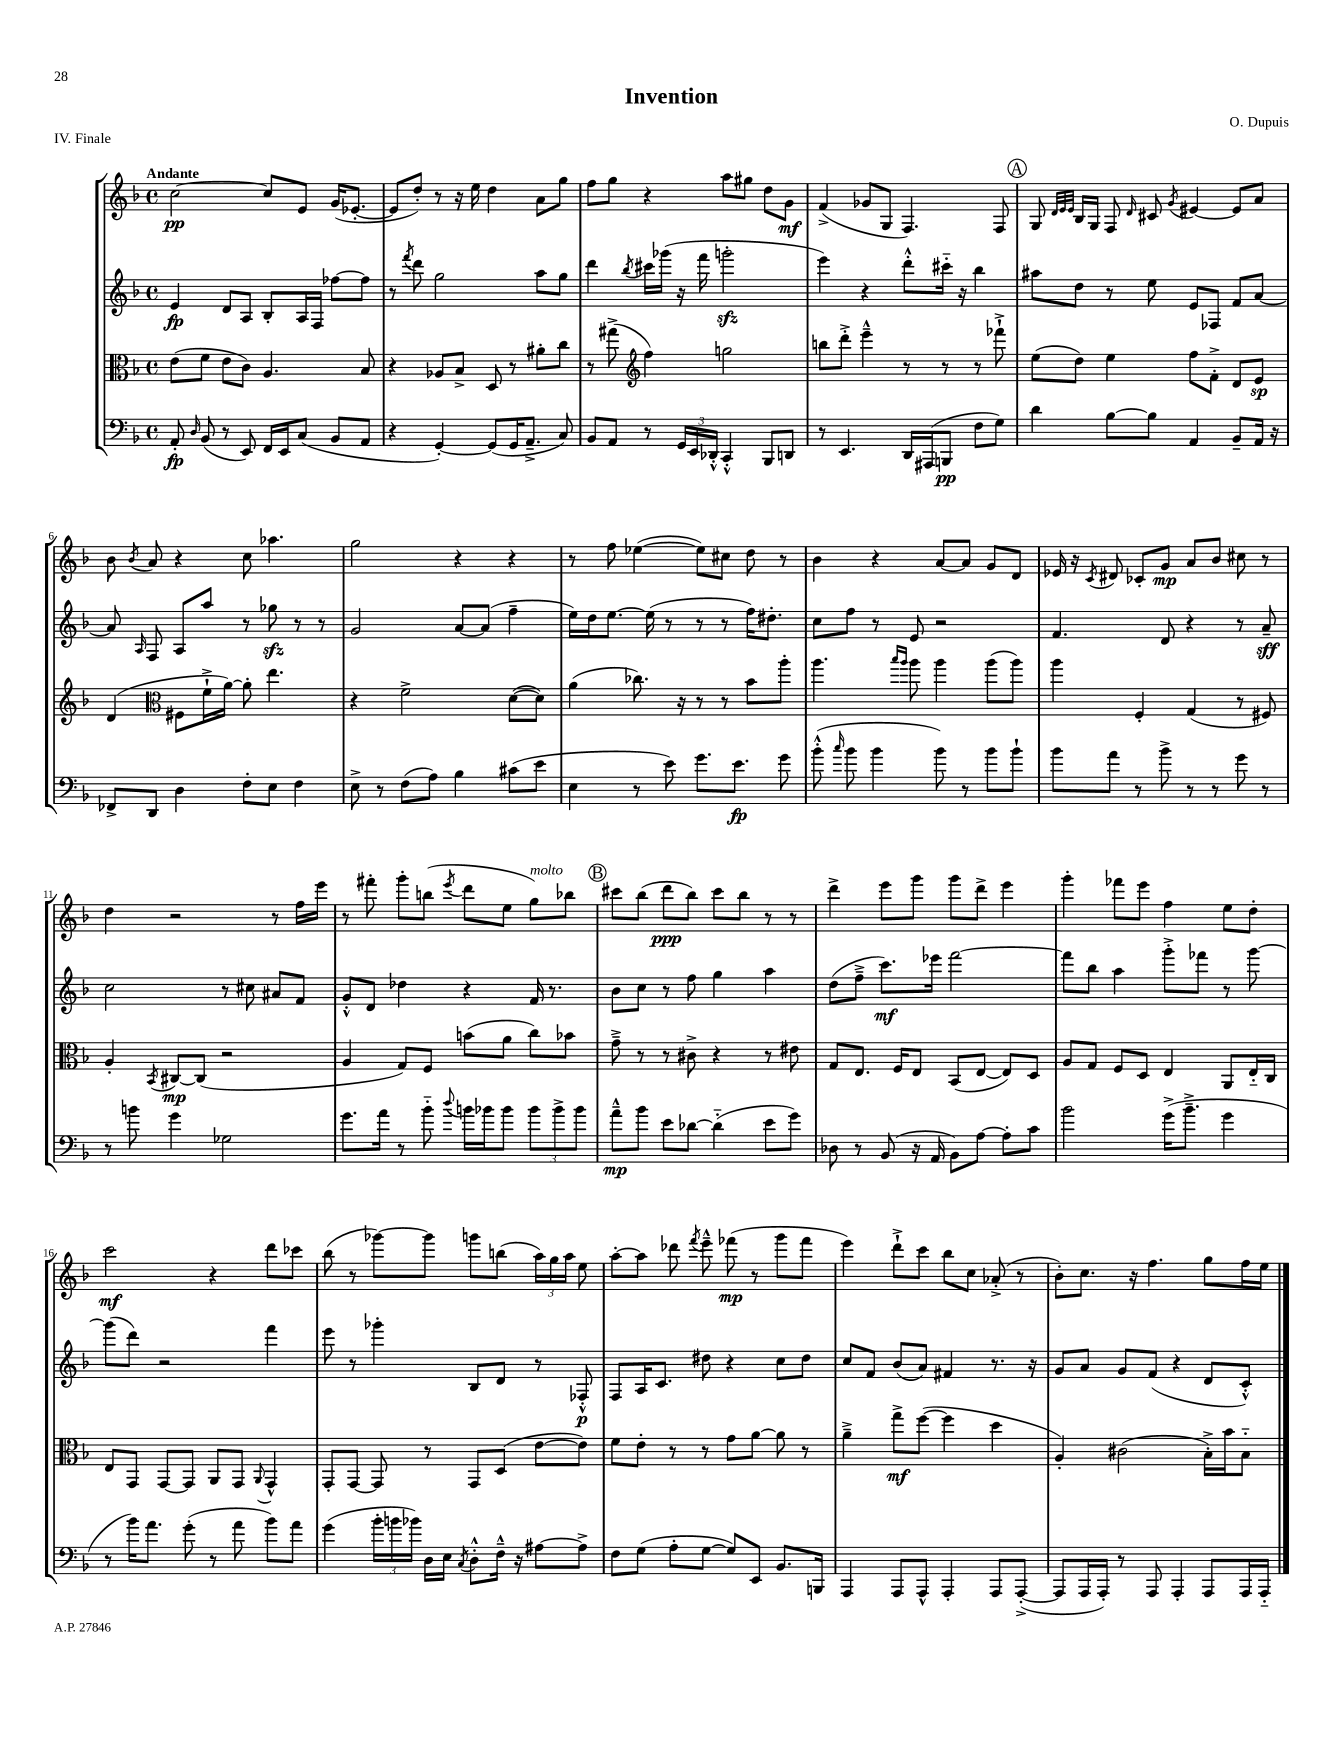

**kern	**dynam	**kern	**dynam	**kern	**dynam	**kern	**dynam
*part4	*part4	*part3	*part3	*part2	*part2	*part1	*part1
*staff4	*staff4	*staff3	*staff3	*staff2	*staff2	*staff1	*staff1
*clefF4	*	*clefC3	*	*clefG2	*	*clefG2	*
*k[b-]	*	*k[b-]	*	*k[b-]	*	*k[b-]	*
*M4/4	*	*M4/4	*	*M4/4	*	*M4/4	*
*met(c)	*	*met(c)	*	*met(c)	*	*met(c)	*
=1	=1	=1	=1	=1	=1	=1	=1
!	!	!	!	!	!	!LO:TX:a:B:t=Andante	!
8AA'/	fp	(8e\L	.	4e/	fp	[2cc\	pp
16qqD/	.	.	.	.	.	.	.
(8BB-/	.	8f\J	.	.	.	.	.
8r	.	8e\L	.	8d/L	.	.	.
8EE/)	.	8c\J)	.	8A/J	.	.	.
16FF/LL	.	4.A/	.	8B-'/L	.	8cc/L]	.
16EE/J	.	.	.	.	.	.	.
(8C/J	.	.	.	16A/L	.	8e/J	.
.	.	.	.	16F/JJ	.	.	.
8BB-/L	.	.	.	[8ff-X\L	.	(16g/KL	.
.	.	.	.	.	.	[8.e-X'/J	.
8AA/J	.	8B-/	.	8ff-\J]	.	.	.
=2	=2	=2	=2	=2	=2	=2	=2
4r	.	4r	.	8r	.	8e-/L]	.
.	.	.	.	8qfff/	.	.	.
.	.	.	.	8ddd\	.	8dd'/J)	.
[4GG'/)	.	8A-X/L	.	2gg\	.	8r	.
.	.	8B-^/J	.	.	.	16r	.
.	.	.	.	.	.	16ee\	.
(8GG/L]	.	8D/	.	.	.	4dd\	.
16GG/K	.	8r	.	.	.	.	.
8.AA~^/J	.	.	.	.	.	.	.
.	.	8a#X'\L	.	8aa\L	.	8a\L	.
8C/)	.	8cc\J	.	8gg\J	.	8gg\J	.
=3	=3	=3	=3	=3	=3	=3	=3
8BB-/L	.	8r	.	4ddd\	.	8ff\L	.
8AA/J	.	(8gg#X^\	.	.	.	8gg\J	.
*	*	*clefG2	*	*	*	*	*
.	.	.	.	8qbb-/	.	.	.
8r	.	4ff\)	.	16ccc#X\LL	.	4r	.
.	.	.	.	(16ggg-X\JJ	.	.	.
24GG/LL	.	.	.	16r	.	.	.
24EE/	.	.	.	.	.	.	.
.	.	.	.	16fff\	.	.	.
24DD-X'^^/JJ	.	.	.	.	.	.	.
4CC'^^/	.	2ggn\	.	2gggnzz'\	.	8aa\L	.
.	.	.	.	.	.	8gg#X\J	.
8BBB-/L	.	.	.	.	.	8dd\L	.
8DDn/J	.	.	.	.	.	8g\J	mf
=4	=4	=4	=4	=4	=4	=4	=4
8r	.	8bbn\L	.	4eee\)	.	(4f^/	.
4.EE/	.	8ddd'^\J	.	.	.	.	.
.	.	4eee~^^\	.	4r	.	8g-X/L	.
.	.	.	.	.	.	8G/J	.
16DD/LL	.	8r	.	8ddd'^^\L	.	4.F/)	.
(16AAA#X/J	.	.	.	.	.	.	.
8BBBn/J	pp	8r	.	16ccc#X\Jk	.	.	.
.	.	.	.	16r	.	.	.
8F\L	.	8r	.	4bb-\	.	.	.
8G\J)	.	8fff-X`^\	.	.	.	8F/	.
!!LO:REH:place=s1:t=A
=5	=5	=5	=5	=5	=5	=5	=5
4d\	.	(8ee\L	.	8aa#X\L	.	8G/	.
.	.	.	.	.	.	32qqd/LLL	.
.	.	.	.	.	.	32qqe/	.
.	.	.	.	.	.	32qqe/JJJ	.
.	.	8dd\J)	.	8dd\J	.	16B-/LL	.
.	.	.	.	.	.	16G/JJ	.
[8B-\L	.	4ee\	.	8r	.	8F/	.
.	.	.	.	.	.	16qqd/	.
8B-\J]	.	.	.	8ee\	.	8c#X/	.
.	.	.	.	.	.	8qg/	.
4AA/	.	8ff\L	.	8e/L	.	[4e#X/	.
.	.	8f'^\J	.	8F-X/J	.	.	.
8BB-~/L	.	8d/L	.	8f/L	.	8e#/L]	.
16AA/Jk	.	8e/J	sp	[8a/J	.	8a/J	.
16r	.	.	.	.	.	.	.
!!LO:LB:g=z
=6	=6	=6	=6	=6	=6	=6	=6
8FF-X^/L	.	(4d/	.	8a/]	.	8b-\	.
.	.	.	.	16qqA/	.	8qb-/	.
8DD/J	.	.	.	8F/	.	8a/	.
*	*	*clefC3	*	*	*	*	*
4D\	.	8F#X\L	.	8A/L	.	4r	.
.	.	16f`^\L	.	8aa/J	.	.	.
.	.	[16a\JJ)	.	.	.	.	.
8F'\L	.	8a'\]	.	8r	.	8cc\	.
8E\J	.	4.ee\	.	8gg-Xzz\	.	4.aa-X\	.
4F\	.	.	.	8r	.	.	.
.	.	.	.	8r	.	.	.
=7	=7	=7	=7	=7	=7	=7	=7
8E^\	.	4r	.	2g/	.	2gg\	.
8r	.	.	.	.	.	.	.
(8F\L	.	2f^\	.	.	.	.	.
8A\J)	.	.	.	.	.	.	.
4B-\	.	.	.	[8a/L	.	4r	.
.	.	.	.	(8a/J]	.	.	.
(8c#X\L	.	([8d\L	.	4ff~\	.	4r	.
8e\J	.	8d\J])	.	.	.	.	.
=8	=8	=8	=8	=8	=8	=8	=8
4E\	.	(4a\	.	16ee\LL)	.	8r	.
.	.	.	.	16dd\J	.	.	.
.	.	.	.	[8.ee\J	.	8ff\	.
8r	.	8.cc-X\)	.	.	.	([4ee-X\	.
.	.	.	.	(16ee\]	.	.	.
8e\)	.	.	.	8r	.	.	.
.	.	16r	.	.	.	.	.
8.g\L	.	8r	.	8r	.	8ee-\L])	.
.	.	8r	.	8r	.	8cc#X\J	.
8.e\J	fp	.	.	.	.	.	.
.	.	8b-\L	.	16ff\KL)	.	8dd\	.
.	.	.	.	8.dd#X'\J	.	.	.
8g\	.	8aa'\J	.	.	.	8r	.
=9	=9	=9	=9	=9	=9	=9	=9
(8b-'^^\	.	4.aa\	.	8cc\L	.	4b-\	.
16qqcc/	.	.	.	.	.	.	.
8b-\	.	.	.	8ff\J	.	.	.
4b-\	.	.	.	8r	.	4r	.
.	.	16qqbb-/LL	.	.	.	.	.
.	.	16qqaa/JJ	.	.	.	.	.
.	.	8aa\	.	8e/	.	.	.
8b-\)	.	4aa\	.	2r	.	[8a/L	.
8r	.	.	.	.	.	8a/J]	.
8b-\L	.	(8aa\L	.	.	.	8g/L	.
8b-`\J	.	8aa\J)	.	.	.	8d/J	.
=10	=10	=10	=10	=10	=10	=10	=10
8b-\L	.	4aa\	.	4.f/	.	16e-X/	.
.	.	.	.	.	.	16r	.
.	.	.	.	.	.	8qc/	.
8a\J	.	.	.	.	.	8d#X/	.
8r	.	4F'/	.	.	.	8c-X'/L	.
8b-^\	.	.	.	8d/	.	8g/J	mp
8r	.	(4G/	.	4r	.	8a/L	.
8r	.	.	.	.	.	8b-/J	.
8g\	.	8r	.	8r	.	8cc#X\	.
8r	.	8F#X/)	.	8a~/	sff	8r	.
!!LO:LB:g=z
=11	=11	=11	=11	=11	=11	=11	=11
8r	.	4A'/	.	2cc\	.	4dd\	.
8bn\	.	.	.	.	.	.	.
.	.	8qBB-/	.	.	.	.	.
4g\	.	[8C#X/L	mp	.	.	2r	.
.	.	(8C#/J]	.	.	.	.	.
2G-X\	.	2r	.	8r	.	.	.
.	.	.	.	8cc#X\	.	.	.
.	.	.	.	8a#X/L	.	8r	.
.	.	.	.	8f/J	.	16ff\LL	.
.	.	.	.	.	.	16eee\JJ	.
=12	=12	=12	=12	=12	=12	=12	=12
8.g\L	.	4A/	.	8g'^^/L	.	8r	.
.	.	.	.	8d/J	.	8fff#X'\	.
16a\Jk	.	.	.	.	.	.	.
8r	.	8G/L)	.	4dd-X\	.	8ggg'\L	.
8b-\	.	8F/J	.	.	.	(8bbn\J	.
8qqdd/	.	.	.	.	.	8qeee/	.
16bn\LL	.	(8bn\L	.	4r	.	8ddd\L	.
16b-X\J	.	.	.	.	.	.	.
8b-\J	.	8a\J	.	.	.	8ee\J	.
!	!	!	!	!	!	!LO:TX:a:i:t=molto	!
12b-\L	.	8cc\L)	.	16f/	.	8gg\L)	.
.	.	.	.	8.r	.	.	.
12b-^\	.	.	.	.	.	.	.
.	.	8b-X\J	.	.	.	8bb-X\J	.
12b-\J	.	.	.	.	.	.	.
!!LO:REH:place=s1:t=B
=13	=13	=13	=13	=13	=13	=13	=13
8a~^^\L	mp	8g~^\	.	8b-\L	.	8ccc#X\L	.
8b-\J	.	8r	.	8cc\J	.	(8bb-\J	.
8e\L	.	8r	.	8r	.	8ddd\L	ppp
[8d-X\J	.	8c#X^\	.	8ff\	.	8bb-\J)	.
(4d-\]	.	4r	.	4gg\	.	8ccc#\L	.
.	.	.	.	.	.	8bb-\J	.
8e\L	.	8r	.	4aa\	.	8r	.
8g\J)	.	8e#X\	.	.	.	8r	.
=14	=14	=14	=14	=14	=14	=14	=14
8D-X\	.	8G/L	.	(8dd\L	.	4ddd^\	.
8r	.	8.E/J	.	8ff~^\J	.	.	.
(8BB-/	.	.	.	8.ccc\L)	mf	8eee\L	.
.	.	16F/KL	.	.	.	.	.
16r	.	8E/J	.	.	.	8ggg\J	.
16AA/	.	.	.	16eee-X\Jk	.	.	.
8BB-\L)	.	(8BB-/L	.	[2fff\	.	8ggg\L	.
[8A\J	.	[8E/J	.	.	.	8ddd^\J	.
8A'\L]	.	8E/L])	.	.	.	4eee\	.
8c\J	.	8D/J	.	.	.	.	.
=15	=15	=15	=15	=15	=15	=15	=15
2b-\	.	8A/L	.	8fff\L]	.	4ggg'\	.
.	.	8G/J	.	8bb-\J	.	.	.
.	.	8F/L	.	4aa\	.	8fff-X\L	.
.	.	8D/J	.	.	.	8eee\J	.
(16g^\KL	.	4E/	.	8ggg'^\L	.	4ff\	.
8.b-~^\J	.	.	.	.	.	.	.
.	.	.	.	8fff-X\J	.	.	.
4g\	.	8AA/L	.	8r	.	8ee\L	.
.	.	16E/L	.	[8ggg\	.	8dd'\J	.
.	.	16C/JJ	.	.	.	.	.
!!LO:LB:g=z
=16	=16	=16	=16	=16	=16	=16	=16
8r	.	8E/L	.	(8ggg\L]	.	2ccc\	mf
16b-\KL)	.	8GG/J	.	8ddd\J)	.	.	.
8.a\J	.	.	.	.	.	.	.
.	.	[8GG/L	.	2r	.	.	.
(8g'\	.	8GG/J]	.	.	.	.	.
8r	.	8AA/L	.	.	.	4r	.
8a\	.	8GG/J	.	.	.	.	.
.	.	8qqAA/	.	.	.	.	.
8b-\L)	.	4GG^^/	.	4fff\	.	8ddd\L	.
8a\J	.	.	.	.	.	8ccc-X\J	.
=17	=17	=17	=17	=17	=17	=17	=17
(4g\	.	8GG'/L	.	8eee\	.	(8bb-\	.
.	.	[8GG/J	.	8r	.	8r	.
24b-'\LL	.	8GG/]	.	4ggg-X'\	.	[8ggg-X\L)	.
24bn\	.	.	.	.	.	.	.
24b-X\JJ)	.	.	.	.	.	.	.
16D\LL	.	8r	.	.	.	8ggg-\J]	.
16E\JJ	.	.	.	.	.	.	.
8qC/	.	.	.	.	.	.	.
8D'^^\L	.	8GG/L	.	8B-/L	.	8gggn\L	.
16F~^^\Jk	.	(8D/J	.	8d/J	.	(8bbn\J	.
16r	.	.	.	.	.	.	.
[8A#X\L	.	[8e\L	.	8r	.	24aa\LL)	.
.	.	.	.	.	.	24gg\	.
.	.	.	.	.	.	24aa\JJ	.
8A#^\J]	.	8e\J])	.	8F-X'^^/	p	8ee\	.
=18	=18	=18	=18	=18	=18	=18	=18
8F\L	.	8f\L	.	8F/L	.	[8aa'\L	.
(8G\J	.	8e'\J	.	16A/K	.	8aa\J]	.
.	.	.	.	8.c/J	.	.	.
8A'\L	.	8r	.	.	.	8ddd-X\	.
.	.	.	.	.	.	8qfff/	.
[8G\J	.	8r	.	8dd#X\	.	8eee~^^\	.
8G/L])	.	8g\L	.	4r	.	(8fff-X\	mp
8EE/J	.	[8a\J	.	.	.	8r	.
8.BB-/L	.	8a\]	.	8cc\L	.	8ggg\L	.
.	.	8r	.	8dd#\J	.	8fff-\J	.
16BBBn/Jk	.	.	.	.	.	.	.
=19	=19	=19	=19	=19	=19	=19	=19
4AAA/	.	4a~^\	.	8cc/L	.	4eee\)	.
.	.	.	.	8f/J	.	.	.
8AAA/L	.	8gg^\L	mf	(8b-/L	.	8ddd`^\L	.
8AAA^^/J	.	([8ff\J	.	8a/J)	.	8ccc\J	.
4AAA'/	.	4ff\]	.	4f#X/	.	8bb-\L	.
.	.	.	.	.	.	8cc\J	.
8AAA/L	.	4dd\	.	8.r	.	(8a-X'^/	.
([8AAA'^/J	.	.	.	.	.	8r	.
.	.	.	.	16r	.	.	.
=20	=20	=20	=20	=20	=20	=20	=20
8AAA/L]	.	4A'/)	.	8g/L	.	8b-'\L)	.
16AAA/L	.	.	.	8a/J	.	8.cc\J	.
16AAA'/JJ)	.	.	.	.	.	.	.
8r	.	(2c#X\	.	8g/L	.	.	.
.	.	.	.	.	.	16r	.
8AAA/	.	.	.	(8f/J	.	4.ff\	.
4AAA'/	.	.	.	4r	.	.	.
8AAA/L	.	16B-'^\LL)	.	8d/L	.	8gg\L	.
.	.	16b-\J	.	.	.	.	.
16AAA/L	.	8B-\J	.	8c'^^/J)	.	16ff\L	.
16AAA/JJ	.	.	.	.	.	16ee\JJ	.
==	==	==	==	==	==	==	==
*-	*-	*-	*-	*-	*-	*-	*-
